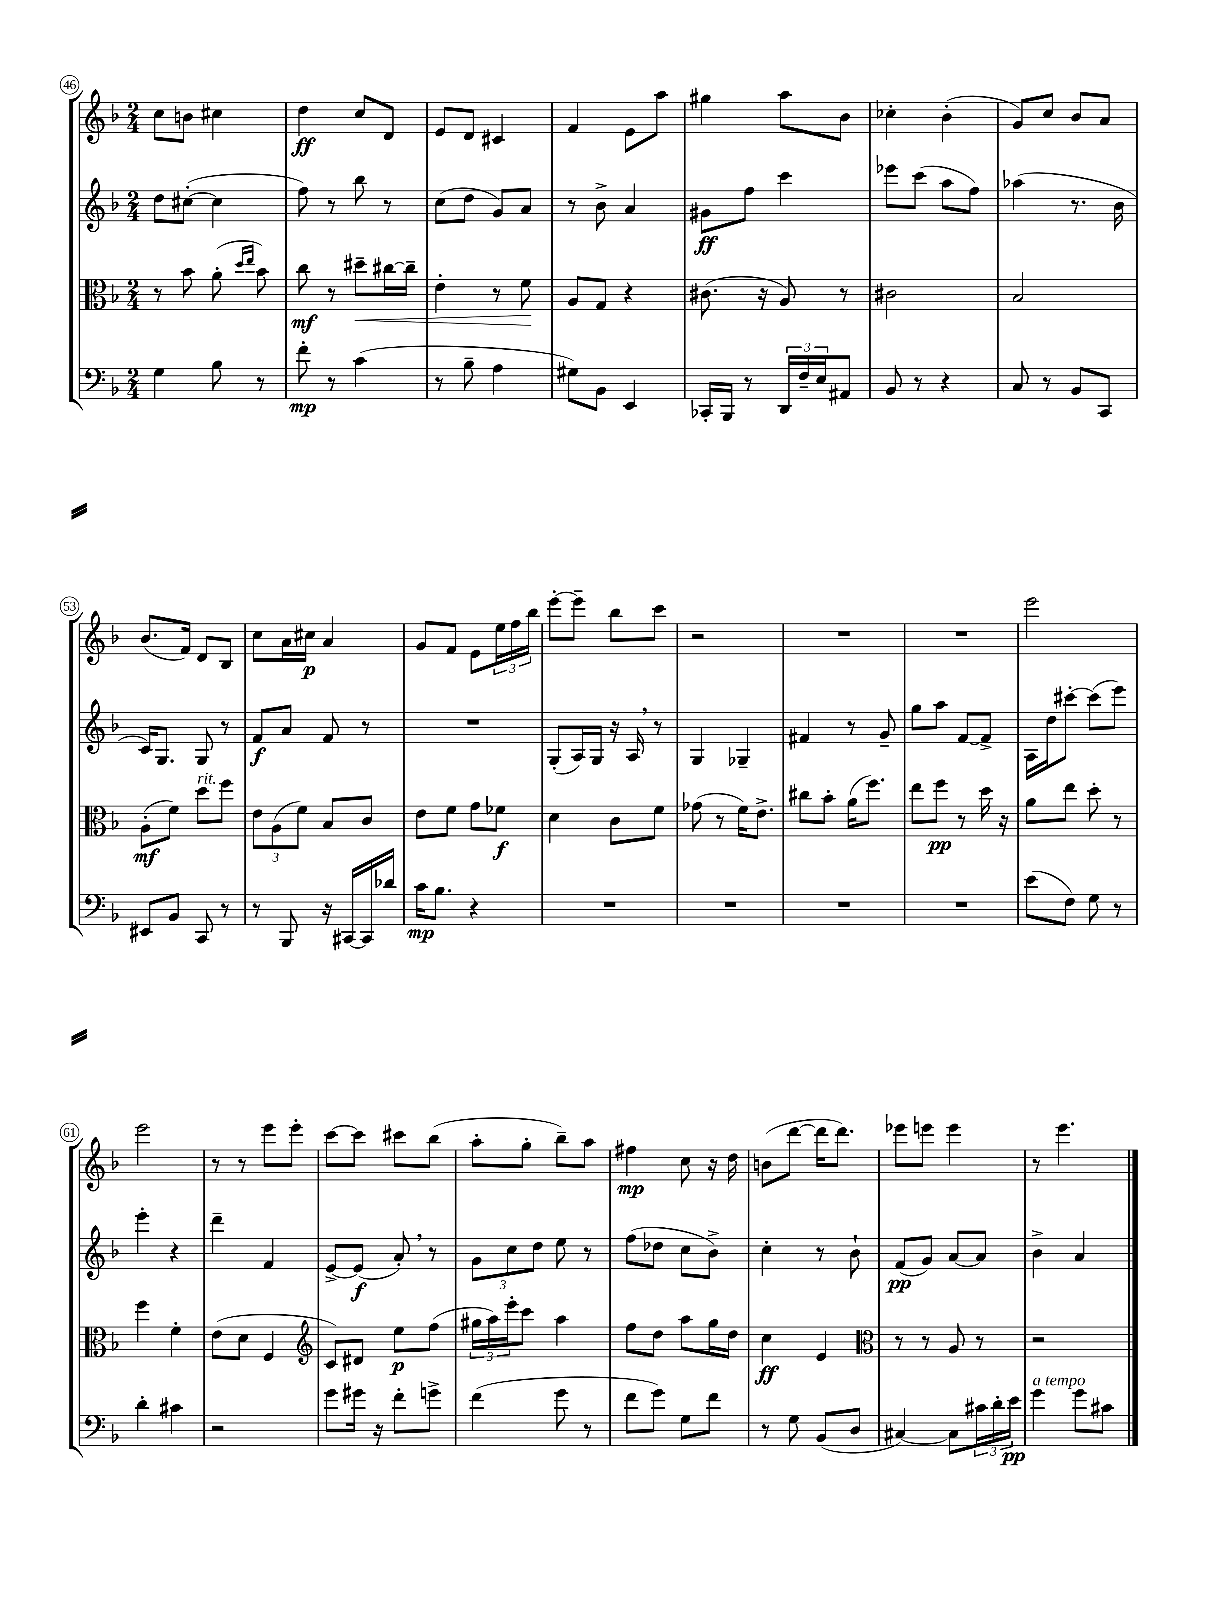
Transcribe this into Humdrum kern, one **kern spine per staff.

**kern	**dynam	**kern	**dynam	**kern	**dynam	**kern	**dynam
*part4	*part4	*part3	*part3	*part2	*part2	*part1	*part1
*staff4	*staff4	*staff3	*staff3	*staff2	*staff2	*staff1	*staff1
*clefF4	*	*clefC3	*	*clefG2	*	*clefG2	*
*k[b-]	*	*k[b-]	*	*k[b-]	*	*k[b-]	*
*M2/4	*	*M2/4	*	*M2/4	*	*M2/4	*
=46	=46	=46	=46	=46	=46	=46	=46
4G\	.	8r	.	8dd\L	.	8cc\L	.
.	.	8b-\	.	([8cc#X'\J	.	8bn\J	.
8B-\	.	(8a'\	.	4cc#\]	.	4cc#X\	.
.	.	16qqdd/LL	.	.	.	.	.
.	.	16qqee/JJ	.	.	.	.	.
8r	.	8b-\)	.	.	.	.	.
=47	=47	=47	=47	=47	=47	=47	=47
8f'\	mp	8cc\	mf	8ff\)	.	4dd\	ff
8r	.	8r	.	8r	.	.	.
!	!	!	!LO:HP:b	!	!	!	!
(4c\	.	8dd#X~\L	<	8bb-\	.	8cc/L	.
.	.	[16cc#X\L	.	8r	.	8d/J	.
.	.	16cc#~\JJ]	.	.	.	.	.
=48	=48	=48	=48	=48	=48	=48	=48
8r	.	4e'\	.	(8cc\L	.	8e/L	.
8B-~\	.	.	.	8dd\J	.	8d/J	.
4A\	.	8r	.	8g/L)	.	4c#X/	.
.	.	8f\	.	8a/J	.	.	.
.	.	.	[	.	.	.	.
=49	=49	=49	=49	=49	=49	=49	=49
8G#X\L)	.	8A/L	.	8r	.	4f/	.
8BB-\J	.	8G/J	.	8b-^\	.	.	.
4EE/	.	4r	.	4a/	.	8e\L	.
.	.	.	.	.	.	8aa\J	.
=50	=50	=50	=50	=50	=50	=50	=50
16CC-X'/LL	.	(8.c#X\	.	8g#X\L	ff	4gg#X\	.
16BBB-/JJ	.	.	.	.	.	.	.
8r	.	.	.	8ff\J	.	.	.
.	.	16r	.	.	.	.	.
24DD/LL	.	8A/)	.	4ccc\	.	8aa\L	.
24F~/	.	.	.	.	.	.	.
24E/J	.	.	.	.	.	.	.
8AA#X/J	.	8r	.	.	.	8b-\J	.
=51	=51	=51	=51	=51	=51	=51	=51
8BB-/	.	2c#X\	.	8eee-X\L	.	4cc-X'\	.
8r	.	.	.	(8ccc\J	.	.	.
4r	.	.	.	8aa\L	.	(4b-'\	.
.	.	.	.	8ff\J)	.	.	.
=52	=52	=52	=52	=52	=52	=52	=52
8C/	.	2B-/	.	(4aa-X\	.	8g/L)	.
8r	.	.	.	.	.	8cc/J	.
8BB-/L	.	.	.	8.r	.	8b-/L	.
8CC/J	.	.	.	.	.	8a/J	.
.	.	.	.	16b-\	.	.	.
!!LO:LB:g=z
=53	=53	=53	=53	=53	=53	=53	=53
8EE#X/L	.	(8A'\L	mf	16c/KL)	.	(8.b-/L	.
.	.	.	.	8.G/J	.	.	.
8BB-/J	.	8f\J)	.	.	.	.	.
.	.	.	.	.	.	16f/Jk)	.
!	!	!LO:TX:a:i:t=rit.	!	!	!	!	!
8CC/	.	8dd\L	.	8G/	.	8d/L	.
8r	.	8ff\J	.	8r	.	8B-/J	.
=54	=54	=54	=54	=54	=54	=54	=54
8r	.	12e\L	.	8f/L	f	8cc\L	.
.	.	(12A\	.	.	.	.	.
8BBB-/	.	.	.	8a/J	.	16a\L	.
.	.	12f\J)	.	.	.	.	.
.	.	.	.	.	.	16cc#X\JJ	p
16r	.	8B-/L	.	8f/	.	4a/	.
[16CC#X/LL	.	.	.	.	.	.	.
16CC#/]	.	8c/J	.	8r	.	.	.
16d-X/JJ	.	.	.	.	.	.	.
=55	=55	=55	=55	=55	=55	=55	=55
16c\KL	mp	8e\L	.	2r	.	8g/L	.
8.B-\J	.	.	.	.	.	.	.
.	.	8f\J	.	.	.	8f/J	.
4r	.	8g\L	.	.	.	8e\L	.
.	.	8f-X\J	f	.	.	24ee\L	.
.	.	.	.	.	.	24ff\	.
.	.	.	.	.	.	24bb-\JJ	.
=56	=56	=56	=56	=56	=56	=56	=56
2r	.	4d\	.	(8G'/L	.	[8eee'\L	.
.	.	.	.	16A/L)	.	8eee~\J]	.
.	.	.	.	16G/JJ	.	.	.
.	.	8c\L	.	16r	.	8bb-\L	.
.	.	.	.	16A,/	.	.	.
.	.	8f\J	.	8r	.	8ccc\J	.
=57	=57	=57	=57	=57	=57	=57	=57
2r	.	(8g-X\	.	4G/	.	2r	.
.	.	8r	.	.	.	.	.
.	.	16f\KL)	.	4G-X~/	.	.	.
.	.	8.e^\J	.	.	.	.	.
=58	=58	=58	=58	=58	=58	=58	=58
2r	.	8cc#X\L	.	4f#X/	.	2r	.
.	.	8b-'\J	.	.	.	.	.
.	.	(16a\KL	.	8r	.	.	.
.	.	8.ff\J)	.	.	.	.	.
.	.	.	.	8g~/	.	.	.
=59	=59	=59	=59	=59	=59	=59	=59
2r	.	8ee\L	.	8gg\L	.	2r	.
.	.	8ff\J	pp	8aa\J	.	.	.
.	.	8r	.	[8f/L	.	.	.
.	.	16dd\	.	8f^/J]	.	.	.
.	.	16r	.	.	.	.	.
=60	=60	=60	=60	=60	=60	=60	=60
(8e\L	.	8a\L	.	16A\LL	.	2eee\	.
.	.	.	.	16dd\J	.	.	.
8F\J)	.	8ee\J	.	[8ccc#X'\J	.	.	.
8G\	.	8dd'\	.	(8ccc#\L]	.	.	.
8r	.	8r	.	8eee\J)	.	.	.
!!LO:LB:g=z
=61	=61	=61	=61	=61	=61	=61	=61
4d'\	.	4ff\	.	4eee'\	.	2eee\	.
4c#X\	.	4f'\	.	4r	.	.	.
=62	=62	=62	=62	=62	=62	=62	=62
2r	.	(8e\L	.	4ddd~\	.	8r	.
.	.	8d\J	.	.	.	8r	.
.	.	4F/	.	4f/	.	8eee\L	.
.	.	.	.	.	.	8eee'\J	.
=63	=63	=63	=63	=63	=63	=63	=63
*	*	*clefG2	*	*	*	*	*
8g\L	.	8c/L)	.	[8e^/L	.	[8ccc\L	.
16g#X\Jk	.	8d#X/J	.	(8e/J]	f	8ccc\J]	.
16r	.	.	.	.	.	.	.
8f'\L	.	8ee\L	p	8a',/)	.	8ccc#X\L	.
8gn^\J	.	(8ff\J	.	8r	.	(8bb-\J	.
=64	=64	=64	=64	=64	=64	=64	=64
(4f\	.	24gg#X\LL	.	12g\L	.	8aa'\L	.
.	.	24aa\)	.	.	.	.	.
.	.	24eee'\J	.	12cc\	.	.	.
.	.	8ccc\J	.	.	.	8gg'\J	.
.	.	.	.	12dd\J	.	.	.
8g\	.	4aa\	.	8ee\	.	8bb-~\L)	.
8r	.	.	.	8r	.	8aa\J	.
=65	=65	=65	=65	=65	=65	=65	=65
8f\L	.	8ff\L	.	(8ff\L	.	4ff#X\	mp
8g\J)	.	8dd\J	.	8dd-X\J	.	.	.
8G\L	.	8aa\L	.	8cc\L	.	8cc\	.
8f\J	.	16gg\L	.	8b-^\J)	.	16r	.
.	.	16dd\JJ	.	.	.	16dd\	.
=66	=66	=66	=66	=66	=66	=66	=66
8r	.	4cc\	ff	4cc'\	.	(8bn\L	.
8G\	.	.	.	.	.	[8ddd\J	.
(8BB-/L	.	4e/	.	8r	.	16ddd\KL]	.
.	.	.	.	.	.	8.ddd\J)	.
8D/J	.	.	.	8b-`\	.	.	.
=67	=67	=67	=67	=67	=67	=67	=67
*	*	*clefC3	*	*	*	*	*
[4C#X/)	.	8r	.	(8f/L	pp	8eee-X\L	.
.	.	8r	.	8g/J)	.	8eeen\J	.
8C#\L]	.	8A/	.	[8a/L	.	4eee\	.
24c#X\L	.	8r	.	8a/J]	.	.	.
24d'\	.	.	.	.	.	.	.
24e\JJ	pp	.	.	.	.	.	.
=68	=68	=68	=68	=68	=68	=68	=68
!LO:TX:a:i:t=a tempo	!	!	!	!	!	!	!
4g\	.	2r	.	4b-^\	.	8r	.
.	.	.	.	.	.	4.eee\	.
8g\L	.	.	.	4a/	.	.	.
8c#X\J	.	.	.	.	.	.	.
==	==	==	==	==	==	==	==
*-	*-	*-	*-	*-	*-	*-	*-
